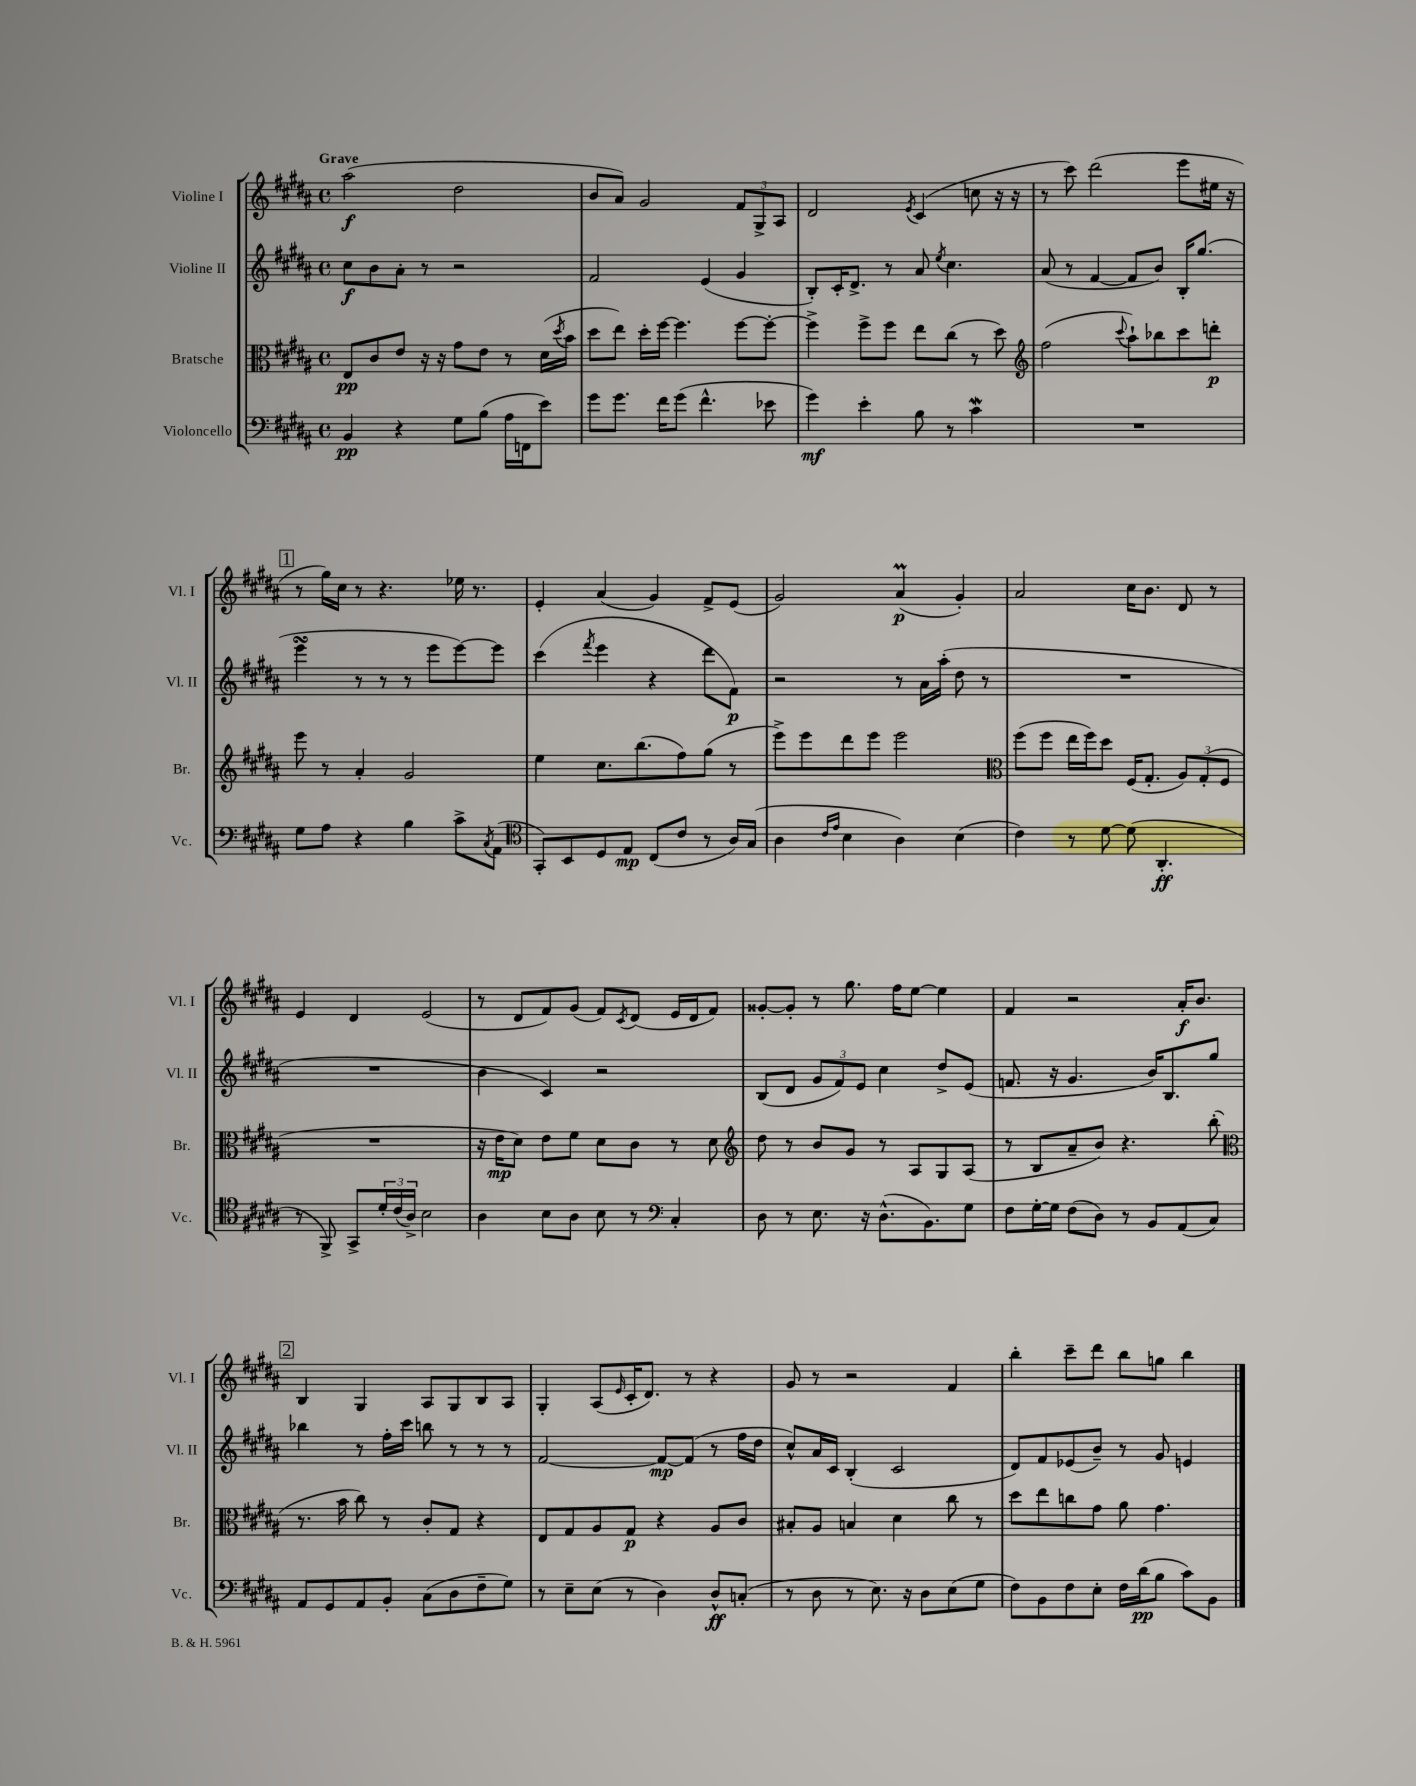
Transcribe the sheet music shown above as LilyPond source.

<<
\new StaffGroup <<
\new Staff = "s0" \with { instrumentName = "Violine I" shortInstrumentName = "Vl. I" } {
    \clef treble \key b \major \defaultTimeSignature \time 4/4 \tempo "Grave"
    ais''2\f( dis''2 |
    b'8 ais'8) gis'2 \tuplet 3/2 { fis'8 gis8-> ais8 } |
    dis'2 \acciaccatura { e'8 } cis'4( c''8 r16 r16 |
    r8 cis'''8) dis'''2( e'''8 eis''16 r16 |
    \mark \markup { \box "1" } r8 gis''16) cis''16 r8 r4. ees''16 r8. |
    e'4-. ais'4( gis'4) fis'8-> e'8( |
    gis'2) ais'4\prall\p( gis'4-.) |
    ais'2 cis''16 b'8. dis'8 r8 |
    e'4 dis'4 e'2( |
    r8 dis'8 fis'8) gis'8( fis'8) \acciaccatura { cis'8 } dis'8( e'16 dis'16 fis'8) |
    gisis'8~-. gisis'8-. r8 gis''8. fis''16 e''8~ e''4 |
    fis'4 r2 ais'16-.\f b'8. |
    \mark \markup { \box "2" } b4 gis4 ais8 gis8 b8 ais8 |
    gis4-. ais8( \grace { e'16 } cis'16-. dis'8.) r8 r4 |
    gis'8 r8 r2 fis'4 |
    b''4-. cis'''8-- dis'''8 b''8 g''8 b''4 \bar "|." |
}
\new Staff = "s1" \with { instrumentName = "Violine II" shortInstrumentName = "Vl. II" } {
    \clef treble \key b \major \defaultTimeSignature \time 4/4
    cis''8\f b'8 ais'8-. r8 r2 |
    fis'2 e'4( gis'4 |
    b8-.) cis'16-. dis'8.-> r8 ais'8 \acciaccatura { e''8 } cis''4. |
    ais'8( r8 fis'4~ fis'8 b'8) b16-. gis''8.( |
    \mark \markup { \box "1" } e'''4\turn r8 r8 r8 e'''8 e'''8~) e'''8 |
    cis'''4( \acciaccatura { fis'''8 } e'''4 r4 dis'''8 fis'8\p) |
    r2 r8 ais'16 ais''16-.( dis''8 r8 |
    R1 |
    R1 |
    b'4 cis'4) r2 |
    b8( dis'8 \tuplet 3/2 { gis'8 fis'8) e'8 } cis''4 dis''8-> e'8( |
    f'8. r16 gis'4. b'16) b8. gis''8 |
    \mark \markup { \box "2" } bes''4 r8 fis''16-. cis'''16 b''8 r8 r8 r8 |
    fis'2~ fis'8~\mp fis'8( r8 fis''16 dis''16 |
    cis''8-^) ais'16 cis'16 b4-.( cis'2 |
    dis'8) fis'8 ees'8( b'8--) r8 gis'8 e'4 \bar "|." |
}
\new Staff = "s2" \with { instrumentName = "Bratsche" shortInstrumentName = "Br." } {
    \clef alto \key b \major \defaultTimeSignature \time 4/4
    e8\pp cis'8 e'8 r16 r16 gis'8 e'8 r8 dis'16( \acciaccatura { dis''8 } b'16 |
    dis''8 e''8) dis''16-. fis''16~ fis''4. fis''8~ fis''8~-. |
    fis''4-> fis''8-> fis''8 e''8 cis''8( r8 dis''8) |
    \clef treble fis''2( \appoggiatura { cis'''8 } ais''8-!) bes''8 cis'''8 d'''8-.\p |
    \mark \markup { \box "1" } e'''8 r8 ais'4-. gis'2 |
    e''4 cis''8. b''8.( fis''8) gis''8( r8 |
    e'''8->) e'''8 dis'''8 e'''8 e'''2 |
    \clef alto fis''8( fis''8 e''16 fis''16) dis''8 fis16( gis8.-. \tuplet 3/2 { ais8) gis8-.( fis8 } |
    R1 |
    r16 e'16\mp dis'8) e'8 fis'8 dis'8 cis'8 r8 dis'8 |
    \clef treble dis''8 r8 b'8 gis'8 r8 ais8 gis8 ais8( |
    r8 b8 ais'8-- b'8) r4. b''8-.( |
    \mark \markup { \box "2" } \clef alto r8. b'16 cis''8) r8 cis'8-. gis8 r4 |
    e8 gis8 ais8 gis8\p r4 ais8 cis'8 |
    bis8-. ais8 b4 dis'4 cis''8 r8 |
    dis''8 e''8 c''8 gis'8 ais'8 gis'4. \bar "|." |
}
\new Staff = "s3" \with { instrumentName = "Violoncello" shortInstrumentName = "Vc." } {
    \clef bass \key b \major \defaultTimeSignature \time 4/4
    b,4\pp r4 gis8 b8( ais16 f,16 e'8) |
    gis'8 gis'8. fis'16 gis'8( fis'4.-^ ees'8 |
    gis'4\mf) e'4-. b8 r8 cis'4\mordent |
    R1 |
    \mark \markup { \box "1" } gis8 ais8 r4 b4 cis'8-> \acciaccatura { cis8 } ais,8( |
    \clef tenor gis,8-.) b,8 dis8 e8\mp cis8( cis'8 r8 ais16) gis16( |
    ais4 \grace { cis'16 e'16 } b4 ais4) b4( |
    cis'4) r8 dis'8~ dis'8( ais,4.-.\ff |
    r8 fis,8->) gis,8-> \tuplet 3/2 { dis'16-. cis'16( ais16->) } b2 |
    ais4 b8 ais8 b8 r8 \clef bass cis4-. |
    dis8 r8 e8. r16 dis8.-^( b,8.) gis8 |
    fis8 gis16~-. gis16 fis8( dis8) r8 b,8 ais,8( cis8) |
    \mark \markup { \box "2" } ais,8 gis,8 ais,8 b,8-. cis8( dis8 fis8-- gis8) |
    r8 e8-- e8( r8 dis4) dis8-^\ff c8-.( |
    r8 dis8 r8 e8.) r16 dis8 e8( gis8 |
    fis8) b,8 fis8 e8-. fis16 dis'16\pp( b8 cis'8) b,8 \bar "|." |
}
>>
>>
\layout { \context { \Score \remove "Bar_number_engraver" } }
